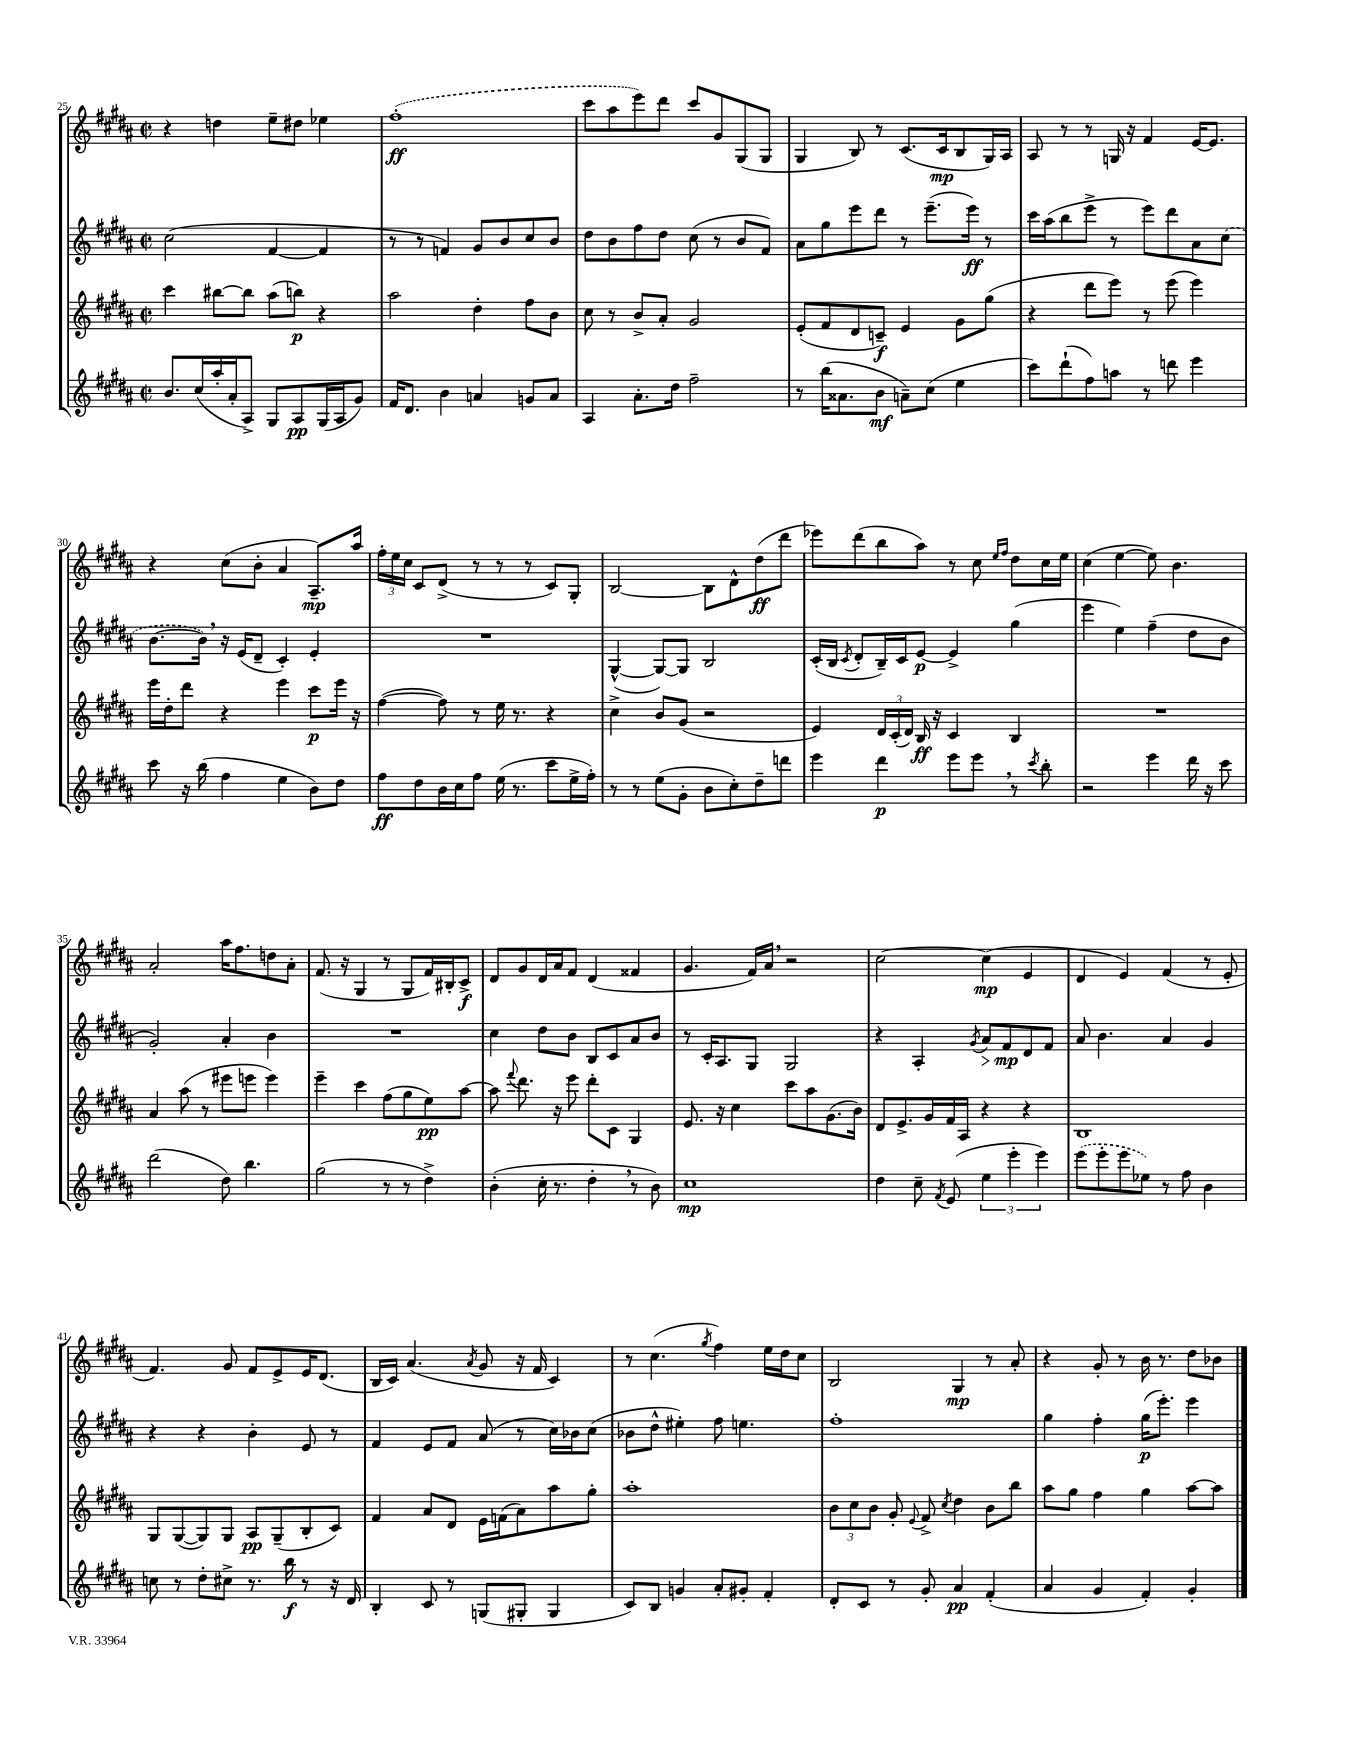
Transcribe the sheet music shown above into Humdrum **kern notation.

**kern	**dynam	**kern	**dynam	**kern	**dynam	**kern	**dynam
*part4	*part4	*part3	*part3	*part2	*part2	*part1	*part1
*staff4	*staff4	*staff3	*staff3	*staff2	*staff2	*staff1	*staff1
*clefG2	*	*clefG2	*	*clefG2	*	*clefG2	*
*k[f#c#g#d#a#]	*	*k[f#c#g#d#a#]	*	*k[f#c#g#d#a#]	*	*k[f#c#g#d#a#]	*
*M2/2	*	*M2/2	*	*M2/2	*	*M2/2	*
*met(c|)	*	*met(c|)	*	*met(c|)	*	*met(c|)	*
=25	=25	=25	=25	=25	=25	=25	=25
8.b/L	.	4ccc#\	.	(2cc#\	.	4r	.
(16cc#/L	.	.	.	.	.	.	.
16aa#'/	.	[8bb#X\L	.	.	.	4ddn\	.
16a#'/J	.	.	.	.	.	.	.
8A#^/J)	.	8bb#\J]	.	.	.	.	.
8G#/L	.	(8aa#\L	.	[4f#/	.	8ee~\L	.
8A#/	pp	8bbn\J)	p	.	.	8dd#X\J	.
(16G#/L	.	4r	.	4f#/]	.	4ee-X\	.
16A#/J	.	.	.	.	.	.	.
8g#/J)	.	.	.	.	.	.	.
=26	=26	=26	=26	=26	=26	=26	=26
16f#/KL	.	2aa#\	.	8r	.	(1ff#'	ff
8.d#/J	.	.	.	.	.	.	.
.	.	.	.	8r	.	.	.
4b\	.	.	.	4fn/)	.	.	.
4an/	.	4dd#'\	.	8g#/L	.	.	.
.	.	.	.	8b/	.	.	.
8gn/L	.	8ff#\L	.	8cc#/	.	.	.
8a/J	.	8b\J	.	8b/J	.	.	.
=27	=27	=27	=27	=27	=27	=27	=27
4A#/	.	8cc#\	.	8dd#\L	.	8ccc#\L	.
.	.	8r	.	8b\	.	8aa#\	.
8.a#'\L	.	8b^/L	.	8ff#\	.	8eee\)	.
.	.	8a#'/J	.	8dd#\J	.	8ddd#\J	.
16dd#\Jk	.	.	.	.	.	.	.
2ff#~\	.	2g#/	.	(8cc#\	.	8ccc#/L	.
.	.	.	.	8r	.	8g#/	.
.	.	.	.	8b/L	.	(8G#/	.
.	.	.	.	8f#/J)	.	8G#/J	.
=28	=28	=28	=28	=28	=28	=28	=28
8r	.	(8e'/L	.	8a#\L	.	4G#/	.
(16bb\KL	.	8f#/	.	8gg#\	.	.	.
8.a##X\	.	.	.	.	.	.	.
.	.	8d#/	.	8eee\	.	8B/)	.
8b\J	mf	8cn~/J)	f	8ddd#\J	.	8r	.
8an~\L)	.	4e/	.	8r	.	(8.c#/L	.
(8cc#\J	.	.	.	(8.eee~\L	.	.	.
.	.	.	.	.	.	16c#/k	mp
4ee\	.	8g#\L	.	.	.	8B/	.
.	.	.	.	16eee\Jk)	ff	.	.
.	.	(8gg#\J	.	8r	.	16G#/L)	.
.	.	.	.	.	.	16A#/JJ	.
=29	=29	=29	=29	=29	=29	=29	=29
8ccc#\L)	.	4r	.	16ccc#\LL	.	8A#/	.
.	.	.	.	(16aa#\J	.	.	.
(8ddd#`\	.	.	.	8bb\	.	8r	.
8ff#\)	.	8ddd#\L	.	8eee^\J	.	8r	.
8aan\J	.	8eee\J)	.	8r	.	16Gn/	.
.	.	.	.	.	.	16r	.
8r	.	8r	.	8eee\L)	.	4f#/	.
8dddn\	.	(8eee\	.	8ddd#\	.	.	.
4eee\	.	4eee\)	.	8a#\	.	[16e/KL	.
.	.	.	.	.	.	8.e/J]	.
.	.	.	.	(8cc#\J	.	.	.
!!LO:LB:g=z
=30	=30	=30	=30	=30	=30	=30	=30
8ccc#\	.	16eee\LL	.	[8.b\L	.	4r	.
.	.	16dd#'\J	.	.	.	.	.
16r	.	8ddd#\J	.	.	.	.	.
(16bb\	.	.	.	16b,\Jk])	.	.	.
4ff#\	.	4r	.	16r	.	(8cc#\L	.
.	.	.	.	(16e/KL	.	.	.
.	.	.	.	8d#~/J	.	8b'\J	.
4ee\	.	4eee\	.	4c#'/)	.	4a#/	.
8b\L)	.	8ccc#\L	p	4e'/	.	8.A#~/L)	mp
8dd#\J	.	16eee\Jk	.	.	.	.	.
.	.	16r	.	.	.	16aa#/Jk	.
=31	=31	=31	=31	=31	=31	=31	=31
8ff#\L	ff	([4ff#\	.	1r	.	24ff#'\LL	.
.	.	.	.	.	.	24ee\	.
.	.	.	.	.	.	24cc#\JJ	.
8dd#\	.	.	.	.	.	8c#/L	.
16b\L	.	8ff#\])	.	.	.	(8d#^/J	.
16cc#\J	.	.	.	.	.	.	.
8ff#\J	.	8r	.	.	.	8r	.
(16ee\	.	16ee\	.	.	.	8r	.
8.r	.	8.r	.	.	.	.	.
.	.	.	.	.	.	8r	.
8ccc#\L	.	4r	.	.	.	8c#/L)	.
16ee^\L	.	.	.	.	.	8G#'/J	.
16ff#'\JJ)	.	.	.	.	.	.	.
=32	=32	=32	=32	=32	=32	=32	=32
8r	.	4cc#^\	.	([4G#^^/	.	[2B/	.
8r	.	.	.	.	.	.	.
(8ee\L	.	8b/L	.	8G#/L_)	.	.	.
8g#'\J	.	(8g#/J	.	8G#/J]	.	.	.
8b\L	.	2r	.	2B/	.	8B\L]	.
8cc#'\)	.	.	.	.	.	8d#^^\	.
8dd#~\	.	.	.	.	.	(8dd#\	ff
8dddn\J	.	.	.	.	.	8ddd#\J	.
=33	=33	=33	=33	=33	=33	=33	=33
4eee\	.	4e/)	.	(16c#'/LL	.	8eee-X\L)	.
.	.	.	.	16B/JJ	.	.	.
.	.	.	.	8qc#/	.	.	.
.	.	.	.	8d#'/L	.	(8ddd#\	.
4ddd#\	p	24d#/LL	.	16B~/L)	.	8bb\	.
.	.	(24c#'/	.	.	.	.	.
.	.	.	.	16c#/J	.	.	.
.	.	24d#/JJ)	.	.	.	.	.
.	.	16B/	ff	[8e/J	p	8aa#\J)	.
.	.	16r	.	.	.	.	.
8eee\L	.	4c#/	.	4e^/]	.	8r	.
8eee,\J	.	.	.	.	.	8cc#\	.
.	.	.	.	.	.	16qqee/LL	.
.	.	.	.	.	.	16qqff#/JJ	.
8r	.	4B/	.	(4gg#\	.	8dd#\L	.
8qccc#/	.	.	.	.	.	.	.
8bb'\	.	.	.	.	.	16cc#\L	.
.	.	.	.	.	.	16ee\JJ	.
=34	=34	=34	=34	=34	=34	=34	=34
2r	.	1r	.	4eee\	.	(4cc#\	.
.	.	.	.	4ee\)	.	[4ee\	.
4eee\	.	.	.	(4ff#~\	.	8ee\])	.
.	.	.	.	.	.	4.b\	.
16ddd#\	.	.	.	8dd#\L	.	.	.
16r	.	.	.	.	.	.	.
8ccc#\	.	.	.	8b\J	.	.	.
!!LO:LB:g=z
=35	=35	=35	=35	=35	=35	=35	=35
(2ddd#\	.	4a#/	.	2g#'/)	.	2a#'/	.
.	.	(8aa#\	.	.	.	.	.
.	.	8r	.	.	.	.	.
8dd#\)	.	8eee#X\L	.	4a#'/	.	16aa#\KL	.
.	.	.	.	.	.	8.ff#\	.
4.bb\	.	8eeen\J	.	.	.	.	.
.	.	4eee\)	.	4b\	.	8ddn\	.
.	.	.	.	.	.	8a#'\J	.
=36	=36	=36	=36	=36	=36	=36	=36
(2gg#\	.	4eee~\	.	1r	.	(8.f#/	.
.	.	.	.	.	.	16r	.
.	.	4ccc#\	.	.	.	4G#/	.
8r	.	(8ff#\L	.	.	.	8r	.
8r	.	8gg#\	.	.	.	8G#/L	.
4dd#^\)	.	8ee\)	pp	.	.	16f#/L)	.
.	.	.	.	.	.	16B#X'/J	.
.	.	[8aa#\J	.	.	.	8c#^/J	f
=37	=37	=37	=37	=37	=37	=37	=37
(4b'\	.	8aa#\]	.	4cc#\	.	8d#/L	.
.	.	8qqfff#/	.	.	.	.	.
.	.	8.ddd#\	.	.	.	8g#/	.
16cc#'\	.	.	.	8dd#\L	.	16d#/L	.
8.r	.	16r	.	.	.	16a#/J	.
.	.	8eee\	.	8b\J	.	8f#/J	.
4dd#',\	.	8ddd#'\L	.	8B/L	.	(4d#/	.
.	.	8c#\J	.	8c#/	.	.	.
8r	.	4G#/	.	8a#/	.	4f##X/	.
8b\)	.	.	.	8b/J	.	.	.
=38	=38	=38	=38	=38	=38	=38	=38
1cc#	mp	8.e/	.	8r	.	4.g#/	.
.	.	.	.	16c#'/KL	.	.	.
.	.	16r	.	8.A#/	.	.	.
.	.	4cc#\	.	.	.	.	.
.	.	.	.	8G#/J	.	16f#/LL)	.
.	.	.	.	.	.	16a#,/JJ	.
.	.	8ccc#\L	.	2G#/	.	2r	.
.	.	8aa#\	.	.	.	.	.
.	.	(8.g#\	.	.	.	.	.
.	.	16b\Jk)	.	.	.	.	.
=39	=39	=39	=39	=39	=39	=39	=39
4dd#\	.	8d#/L	.	4r	.	[2cc#\	.
.	.	8.e^/	.	.	.	.	.
8cc#~\	.	.	.	4A#'/	.	.	.
.	.	16g#/L	.	.	.	.	.
8qf#/	.	.	.	.	.	.	.
(8e/	.	16f#/	.	.	.	.	.
.	.	16A#/JJ	.	.	.	.	.
.	.	.	.	8qg#/	.	.	.
!	!	!	!	!	!LO:HP:b	!	!
6ee\	.	4r	.	8a#/L	>	(4cc#\]	mp
.	.	.	.	8f#/	mp	.	.
6eee'\	.	.	.	.	.	.	.
.	.	4r	.	8d#/	]	4e/	.
6eee\)	.	.	.	.	.	.	.
.	.	.	.	8f#/J	.	.	.
=40	=40	=40	=40	=40	=40	=40	=40
(8eee\L	.	1B	.	8a#/	.	4d#/	.
8eee'\	.	.	.	4.b\	.	.	.
8eee\	.	.	.	.	.	4e/)	.
8ee-X\J)	.	.	.	.	.	.	.
8r	.	.	.	4a#/	.	(4f#/	.
8ff#\	.	.	.	.	.	.	.
4b\	.	.	.	4g#/	.	8r	.
.	.	.	.	.	.	8e'/	.
!!LO:LB:g=z
=41	=41	=41	=41	=41	=41	=41	=41
8ccn\	.	8G#/L	.	4r	.	4.f#/)	.
8r	.	([8G#/	.	.	.	.	.
8dd#'\L	.	8G#/])	.	4r	.	.	.
8cc#X^\J	.	8G#/J	.	.	.	8g#/	.
8.r	.	8A#/L	pp	4b'\	.	8f#/L	.
.	.	(8G#~/	.	.	.	8e^/	.
16bb\	f	.	.	.	.	.	.
8r	.	8B'/	.	8e/	.	16e/K	.
.	.	.	.	.	.	(8.d#/J	.
16r	.	8c#/J)	.	8r	.	.	.
16d#/	.	.	.	.	.	.	.
=42	=42	=42	=42	=42	=42	=42	=42
4B'/	.	4f#/	.	4f#/	.	16B/LL	.
.	.	.	.	.	.	16c#/JJ)	.
.	.	.	.	.	.	(4.a#/	.
8c#/	.	8a#/L	.	8e/L	.	.	.
8r	.	8d#/J	.	8f#/J	.	.	.
.	.	.	.	.	.	8qa#/	.
(8Gn/L	.	16e\LL	.	(8a#/	.	8g#/	.
.	.	(16fn\J	.	.	.	.	.
8G#X'/J	.	8a#\)	.	8r	.	16r	.
.	.	.	.	.	.	16f#/	.
4G#/	.	8aa#\	.	16cc#\LL)	.	4c#/)	.
.	.	.	.	16b-X\J	.	.	.
.	.	8gg#'\J	.	(8cc#\J	.	.	.
=43	=43	=43	=43	=43	=43	=43	=43
8c#/L)	.	1aa#'	.	8b-X\L	.	8r	.
8B/J	.	.	.	8dd#^^\J	.	(4.cc#\	.
4gn/	.	.	.	4ee#X'\)	.	.	.
.	.	.	.	.	.	8qgg#/	.
8a#'/L	.	.	.	8ff#\	.	4ff#\)	.
8g#X'/J	.	.	.	4.een\	.	.	.
4f#'/	.	.	.	.	.	16ee\LL	.
.	.	.	.	.	.	16dd#\J	.
.	.	.	.	.	.	8cc#\J	.
=44	=44	=44	=44	=44	=44	=44	=44
8d#'/L	.	12b\L	.	1ff#'	.	2B/	.
.	.	12cc#\	.	.	.	.	.
8c#/J	.	.	.	.	.	.	.
.	.	12b\J	.	.	.	.	.
8r	.	8g#'/	.	.	.	.	.
.	.	8qqe/	.	.	.	.	.
8g#'/	.	8f#^/	.	.	.	.	.
.	.	8qcc#/	.	.	.	.	.
4a#/	pp	4dd#\	.	.	.	4G#/	mp
(4f#'/	.	8b\L	.	.	.	8r	.
.	.	8bb\J	.	.	.	8a#'/	.
=45	=45	=45	=45	=45	=45	=45	=45
4a#/	.	8aa#\L	.	4gg#\	.	4r	.
.	.	8gg#\J	.	.	.	.	.
4g#/	.	4ff#\	.	4ff#'\	.	8g#'/	.
.	.	.	.	.	.	8r	.
4f#'/)	.	4gg#\	.	(16gg#\KL	p	16b\	.
.	.	.	.	8.eee'\J)	.	8.r	.
4g#'/	.	[8aa#\L	.	4eee\	.	8dd#\L	.
.	.	8aa#\J]	.	.	.	8b-X\J	.
==	==	==	==	==	==	==	==
*-	*-	*-	*-	*-	*-	*-	*-
